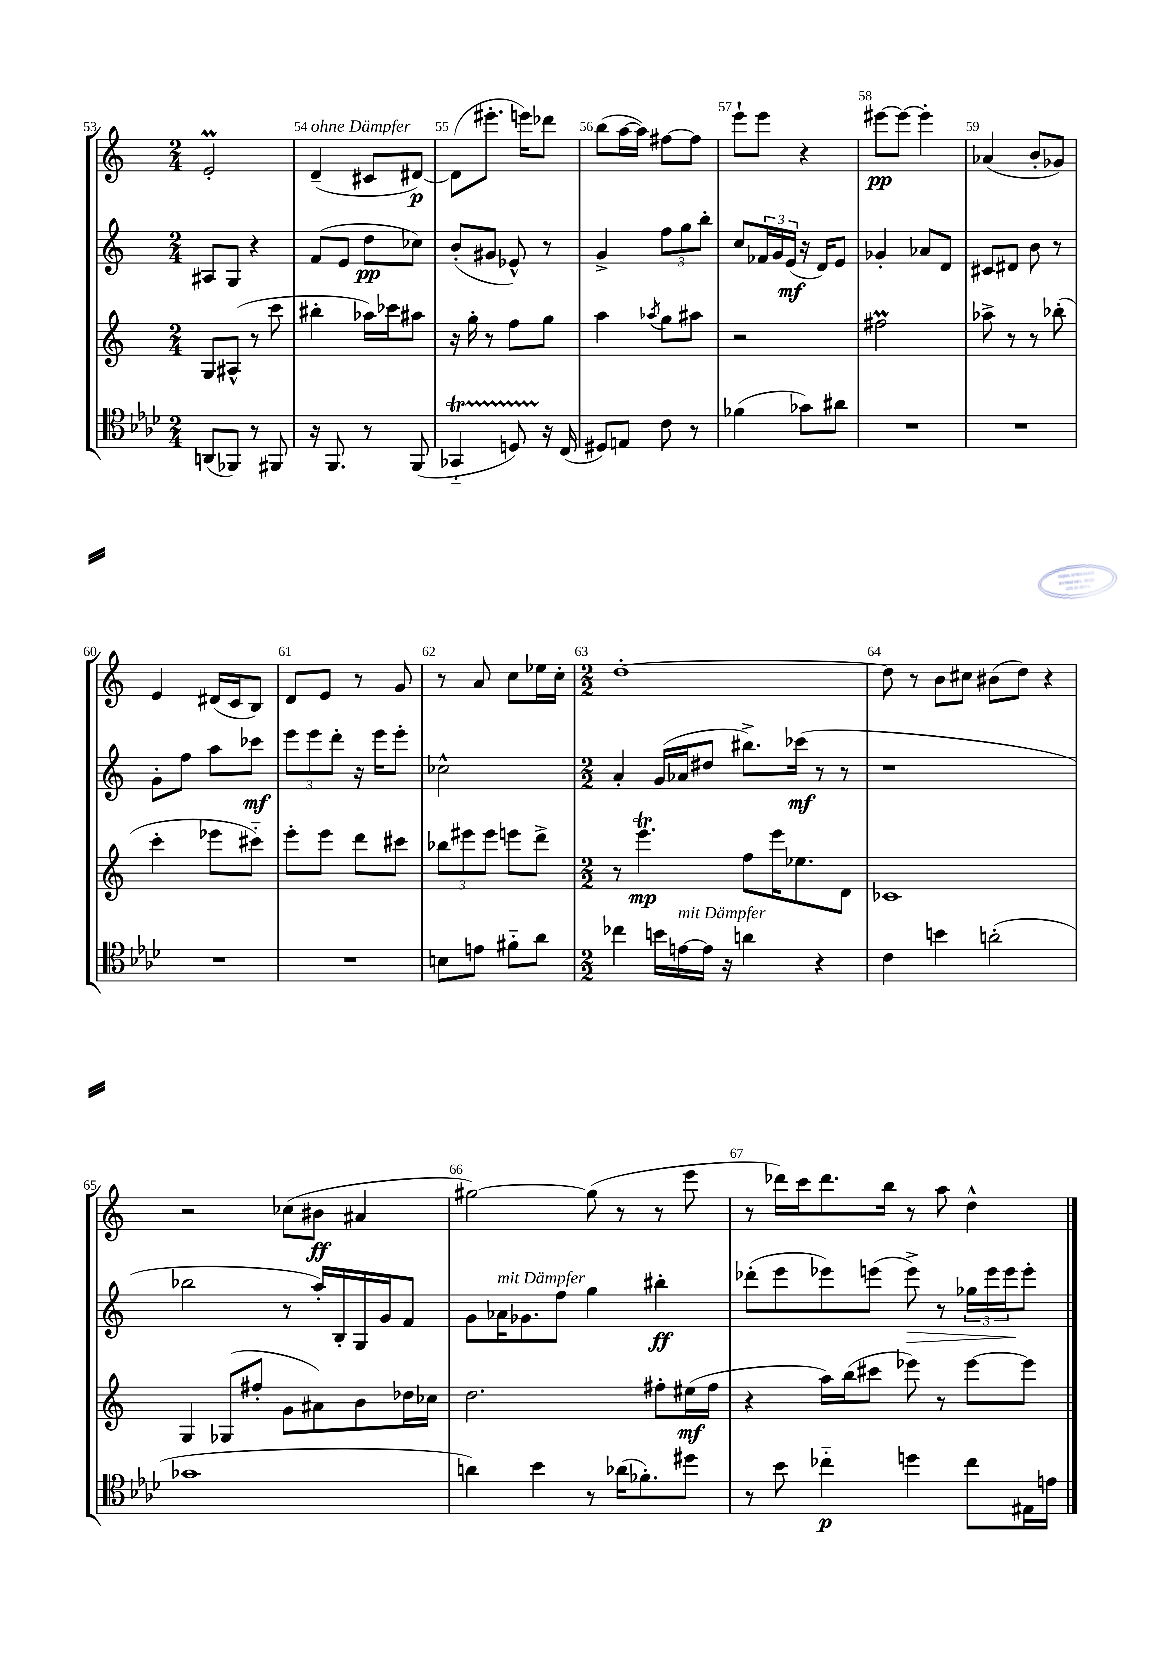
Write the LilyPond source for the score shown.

<<
\new StaffGroup <<
\new Staff = "s0" {
    \clef treble \key c \major \numericTimeSignature \time 2/4
    e'2-.\prall |
    d'4--^\markup { \italic "ohne Dämpfer" }( cis'8 dis'8~\p) |
    dis'8( eis'''8.-. e'''16) des'''8 |
    b''8( a''16~ a''16) fis''8~ fis''8 |
    e'''8-! e'''8 r4 |
    eis'''8~\pp eis'''8~ eis'''4-. |
    aes'4( b'8-. ges'8) |
    e'4 dis'16( c'16 b8) |
    d'8 e'8 r8 g'8 |
    r8 a'8 c''8 ees''16 c''16-. |
    \numericTimeSignature \time 2/2 d''1~-. |
    d''8 r8 b'8 cis''8 bis'8( d''8) r4 |
    r2 ces''8( bis'8\ff ais'4 |
    gis''2~) gis''8( r8 r8 e'''8 |
    r8 des'''16) c'''16 des'''8. b''16 r8 a''8 d''4-^ \bar "|." |
}
\new Staff = "s1" {
    \clef treble \key c \major \numericTimeSignature \time 2/4
    ais8 g8 r4 |
    f'8( e'8 d''8\pp ces''8) |
    b'8-.( gis'8 ees'8-^) r8 |
    g'4-> \tuplet 3/2 { f''8 g''8 b''8-. } |
    c''8 \tuplet 3/2 { fes'16 g'16 e'16\mf( } r16 d'16) e'8 |
    ges'4-. aes'8 d'8 |
    cis'8 dis'8 b'8 r8 |
    g'8-. f''8 a''8 ces'''8\mf |
    \tuplet 3/2 { e'''8 e'''8 d'''8-. } r16 e'''16 e'''8-. |
    ces''2-^ |
    \numericTimeSignature \time 2/2 a'4-. g'16( aes'16 dis''8 bis''8.->) ces'''16\mf( r8 r8 |
    r1 |
    bes''2 r8 a''16-.) b16-. g16 g'16 f'8 |
    g'8 aes'16^\markup { \italic "mit Dämpfer" } ges'8. f''8 g''4 bis''4-.\ff |
    des'''8-.( e'''8 ees'''8) e'''8( e'''8->\>) r8 \tuplet 3/2 { ges''16 e'''16 e'''16\! } e'''8-. \bar "|." |
}
\new Staff = "s2" {
    \clef treble \key c \major \numericTimeSignature \time 2/4
    g8 ais8-^( r8 c'''8 |
    bis''4-. aes''16) ces'''16 ais''8 |
    r16 g''16-. r8 f''8 g''8 |
    a''4 \acciaccatura { aes''8 } g''8 ais''8 |
    r2 |
    fis''2\prall |
    aes''8-> r8 r8 bes''8-.( |
    c'''4-. ees'''8 cis'''8-_) |
    e'''8-. e'''8 d'''8 cis'''8 |
    \tuplet 3/2 { bes''8 eis'''8 eis'''8 } e'''8 d'''8-> |
    \numericTimeSignature \time 2/2 r8 e'''4.\trill\mp f''8 e'''16 ees''8. d'8 |
    ces'1 |
    g4 ges8( fis''8-. g'8 ais'8) b'8 des''16 ces''16 |
    d''2. fis''8-. eis''16\mf( fis''16 |
    r4 a''16) b''16( cis'''8 ees'''8) r8 ees'''8~ ees'''8 \bar "|." |
}
\new Staff = "s3" {
    \clef tenor \key aes \major \numericTimeSignature \time 2/4
    a,8( fes,8) r8 fis,8 |
    r16 f,8. r8 f,8( |
    ges,4-_\startTrillSpan d8) r16\stopTrillSpan c16( |
    dis8) e8 c'8 r8 |
    fes'4( ges'8) ais'8 |
    R2 |
    R2 |
    R2 |
    R2 |
    b8 e'8 fis'8-_ aes'8 |
    \numericTimeSignature \time 2/2 ces''4 b'16 e'16~^\markup { \italic "mit Dämpfer" } e'16 r16 a'4 r4 |
    c'4 b'4 a'2-.( |
    ges'1 |
    a'4) bes'4 r8 aes'16( fes'8.-.) dis''8 |
    r8 bes'8 ces''4-_\p d''4 ces''8 eis16 e'16 \bar "|." |
}
>>
>>
\layout { \context { \Score currentBarNumber = #53 \override BarNumber.break-visibility = ##(#f #t #t) barNumberVisibility = #all-bar-numbers-visible } }
